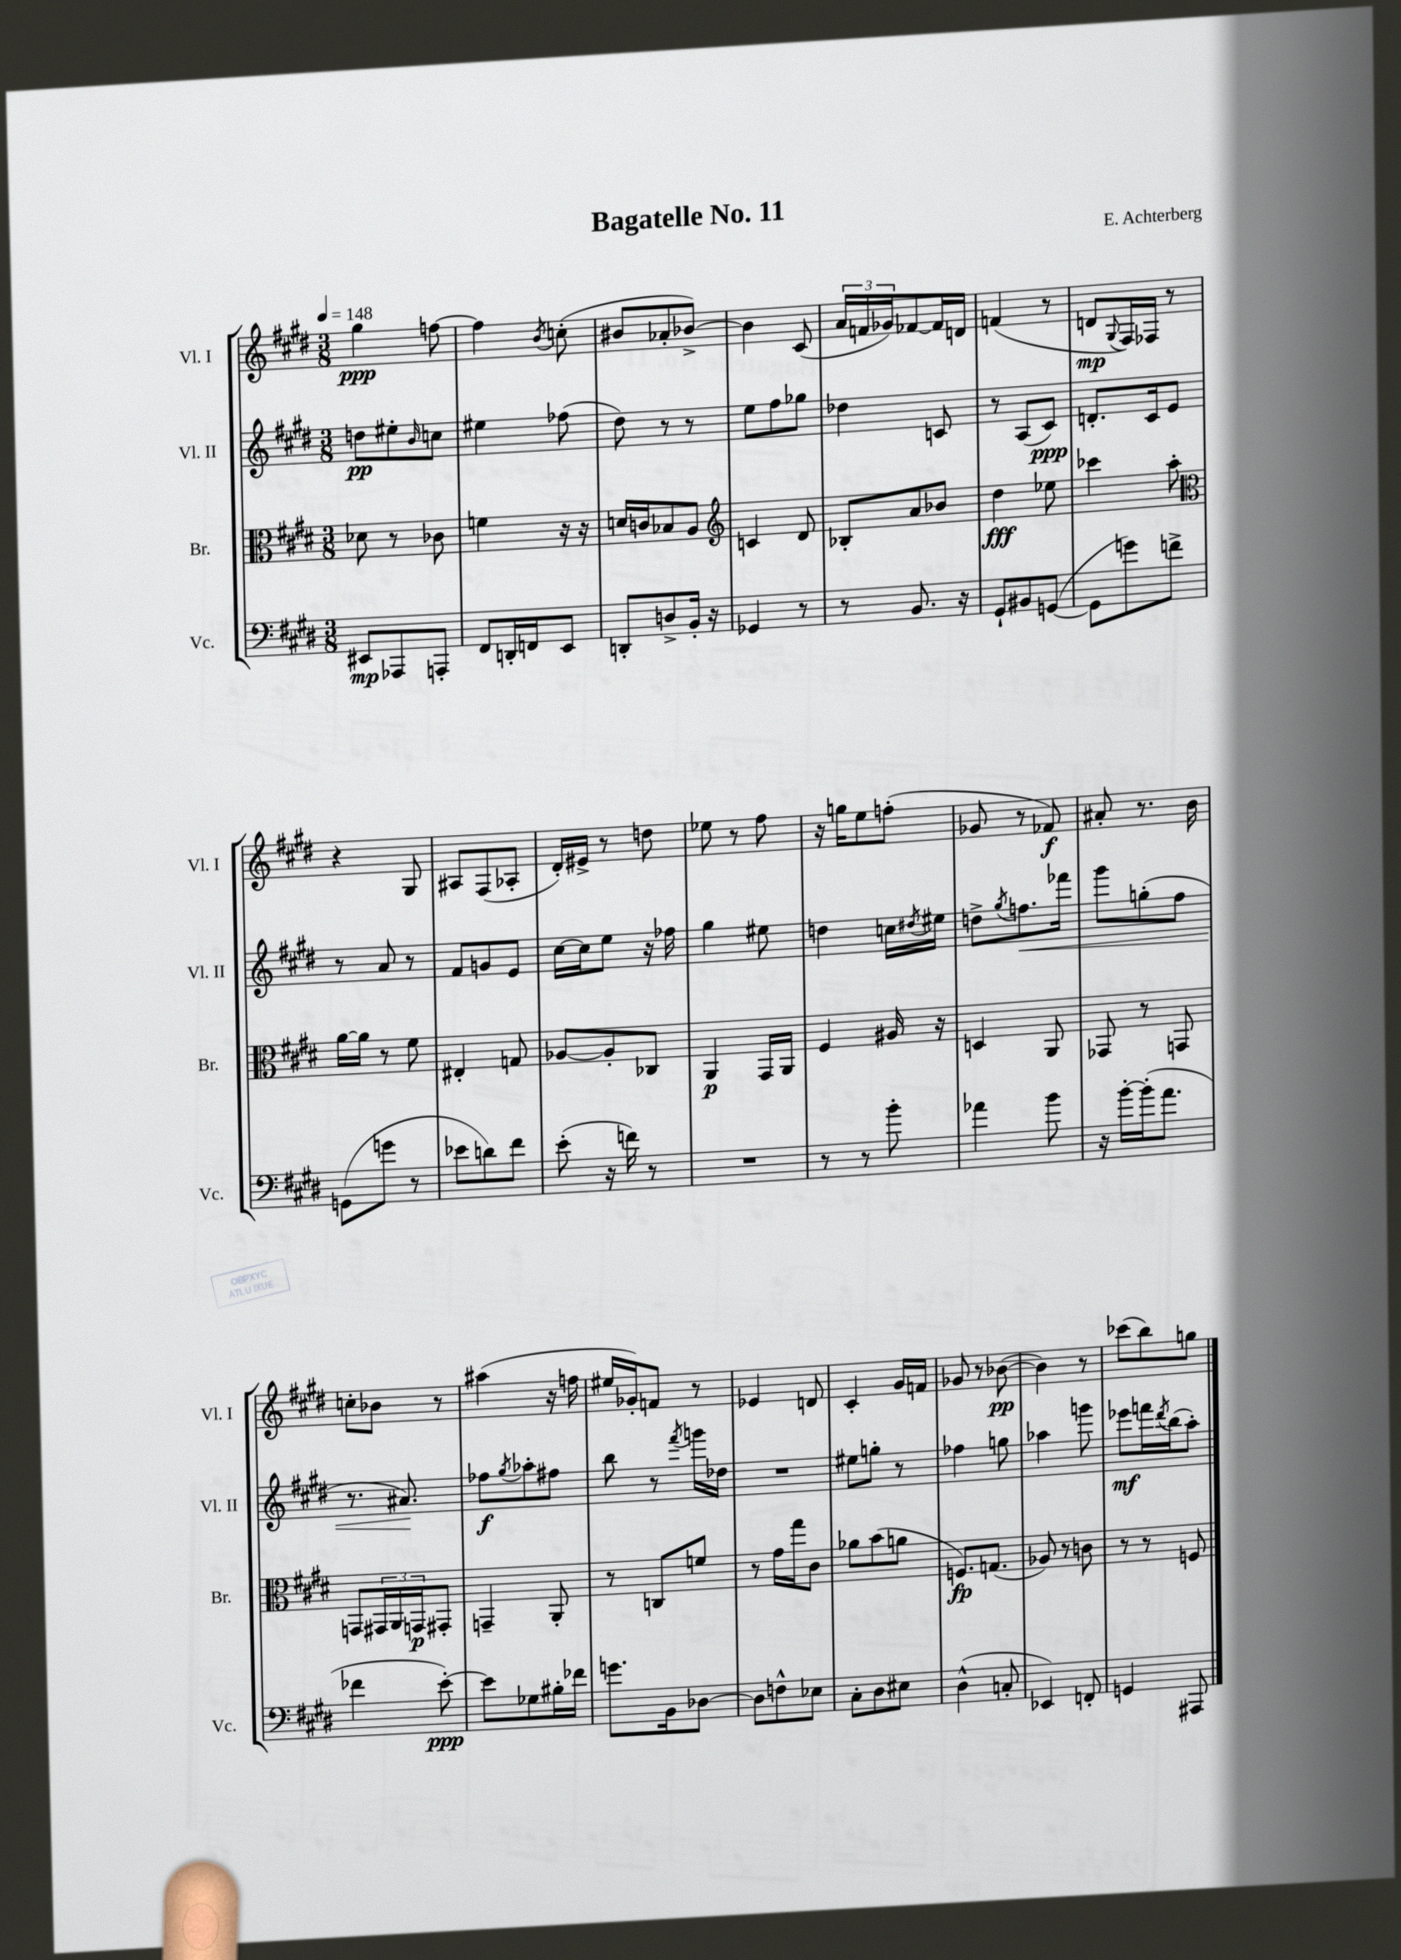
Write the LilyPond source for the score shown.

\header { title = "Bagatelle No. 11" composer = "E. Achterberg" }
<<
\new StaffGroup <<
\new Staff = "s0" \with { instrumentName = "Vl. I" shortInstrumentName = "Vl. I" } {
    \clef treble \key e \major \numericTimeSignature \time 3/8 \tempo 4 = 148
    gis''4\ppp f''8~ |
    f''4 \acciaccatura { b'8 } c''8-.( |
    bis'8 aes'8-. bes'8~->) |
    bes'4 cis'8( |
    \tuplet 3/2 { a'16 f'16 ges'16) } fes'8~ fes'16 d'16 |
    f'4( r8 |
    d'8\mp \appoggiatura { gis8 } fis16) fes16 r8 |
    r4 gis8 |
    ais8 fis8( aes8-. |
    dis'16-.) eis'16-> r8 d''8 |
    ees''8 r8 fis''8 |
    r16 g''16 e''8 f''8-.( |
    ges'8 r8 fes'8\f) |
    ais'8-. r8. b'16 |
    c''8-. bes'8 r8 |
    ais''4( r16 f''16 |
    eis''16 ges'16-.) f'8 r8 |
    ees'4 d'8 |
    cis'4-. gis'16 f'16 |
    ges'8 r8 bes'8~\pp( |
    bes'4) r8 |
    ces'''8( b''8) g''8 \bar "|." |
}
\new Staff = "s1" \with { instrumentName = "Vl. II" shortInstrumentName = "Vl. II" } {
    \clef treble \key e \major \numericTimeSignature \time 3/8
    d''8\pp eis''8-. \grace { b'16 } c''8 |
    eis''4 fes''8( |
    dis''8) r8 r8 |
    e''8 fis''8 ges''8 |
    des''4 c'8 |
    r8 a8( cis'8\ppp) |
    d'8.-. cis'16 e'8 |
    r8 a'8 r8 |
    fis'8 g'8 e'8 |
    cis''16~ cis''16 e''8 r16 fes''16 |
    gis''4 eis''8 |
    d''4 c''16 \acciaccatura { dis''8 } eis''16 |
    d''8-> \acciaccatura { gis''8 } f''8.\< fes'''16 |
    gis'''8 g''8-.( fis''8 |
    r8. ais'8.\!) |
    fes''8\f \acciaccatura { gis''8 } aes''8-. fis''8 |
    b''8 r8 \acciaccatura { fis'''8 } g'''16 des''16 |
    R4. |
    eis''8 g''8-. r8 |
    fes''4 g''8 |
    aes''4 g'''8 |
    ees'''8\mf f'''16 \acciaccatura { dis'''8 } b''16( a''8-.) \bar "|." |
}
\new Staff = "s2" \with { instrumentName = "Br." shortInstrumentName = "Br." } {
    \clef alto \key e \major \numericTimeSignature \time 3/8
    des'8 r8 ces'8 |
    f'4 r16 r16 |
    d'16 c'16 bes8 a8 |
    \clef treble c'4 dis'8 |
    bes8-. a'8 bes'8 |
    dis''4\fff ees''8 |
    ces'''4 a''8-. |
    \clef alto a'16~ a'16 r8 fis'8 |
    eis4-. g8 |
    aes8~ aes8-. ces8 |
    a,4\p gis,16 a,16 |
    fis4 ais16 r16 |
    d4 a,8 |
    ges,8 r8 g,8 |
    g,8 \tuplet 3/2 { gis,16 a,16 g,16\p } gis,8-. |
    g,4-- a,8-. |
    r8 c8 f'8 |
    r8 gis'16 gis''16 cis'8 |
    aes'8 b'8( a'8 |
    f8.\fp) g8.( |
    aes8) r8 c'8 |
    r8 r8 f8 \bar "|." |
}
\new Staff = "s3" \with { instrumentName = "Vc." shortInstrumentName = "Vc." } {
    \clef bass \key e \major \numericTimeSignature \time 3/8
    eis,8\mp aes,,8 a,,8-. |
    fis,8 d,16-. f,16 e,8 |
    d,8-. d8-> b,16-. r16 |
    ges,4 r8 |
    r8 b,8. r16 |
    gis,8-! bis,8 g,8~( |
    g,8 g'8) f'8-> |
    g,8( g'8 r8 |
    ees'8 d'8) fis'8 |
    e'8-.( r16 f'16) r8 |
    R4. |
    r8 r8 b'8-. |
    aes'4 b'8 |
    r16 b'16~-. b'16-.( a'8. |
    fes'4 e'8~-.\ppp) |
    e'8 ges8 bis16-. fes'16 |
    g'8. b,16 des8~ |
    des8 f8-^ ees8 |
    cis8-. dis8 eis8 |
    dis4-^( c8-. |
    ees,4) f,8-. |
    g,4 ais,,8 \bar "|." |
}
>>
>>
\layout { \context { \Score \remove "Bar_number_engraver" } }
